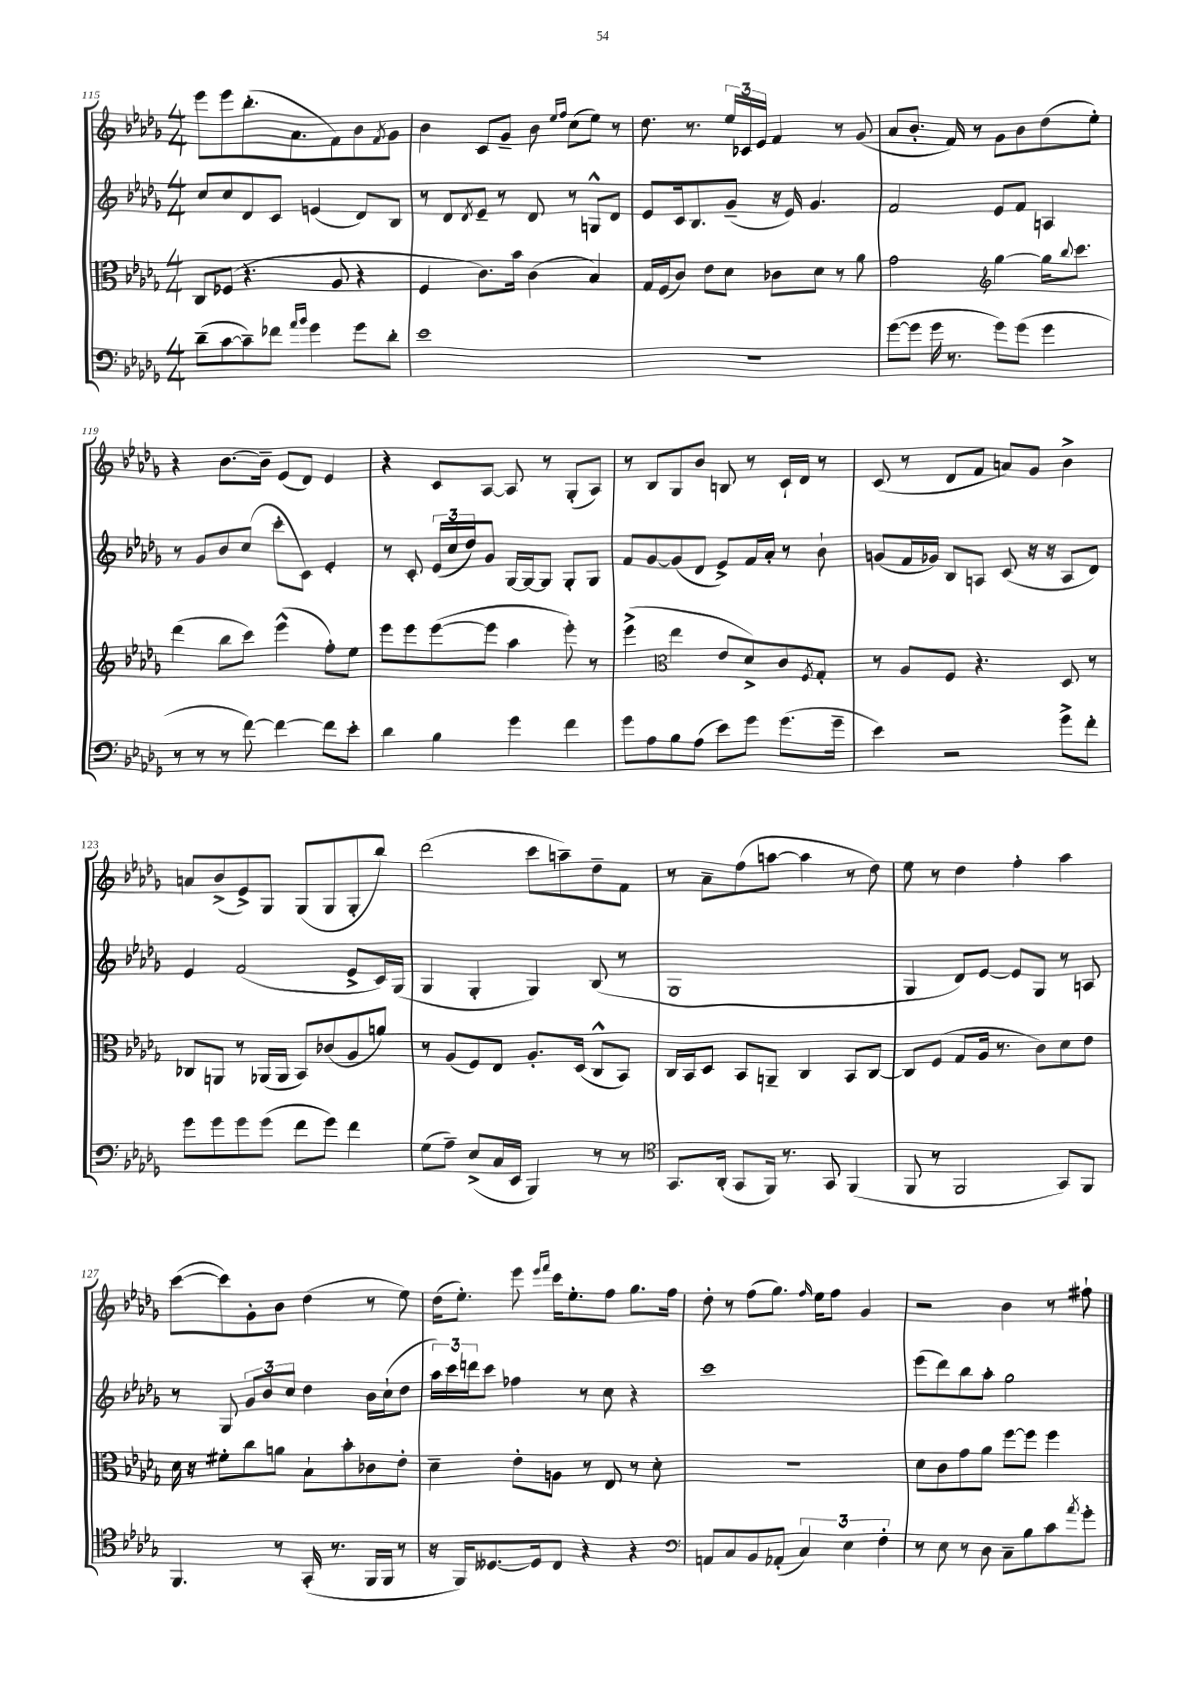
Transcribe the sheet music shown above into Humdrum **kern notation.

**kern	**kern	**kern	**kern
*staff4	*staff3	*staff2	*staff1
*clefF4	*clefC3	*clefG2	*clefG2
*k[b-e-a-d-g-]	*k[b-e-a-d-g-]	*k[b-e-a-d-g-]	*k[b-e-a-d-g-]
*M4/4	*M4/4	*M4/4	*M4/4
(8d-~\L	8C/L	8cc/L	8eee-\L
[8c\	(8F-/J	8cc/	8eee-\
8c~\])	4.r	8d-/	(8.bb-'\
8f-\J	.	8c/J	.
.	.	.	8.a-\
16qqa-/LL	.	.	.
16qqb-/JJ	.	.	.
4g-\	.	(4e/	.
.	8A-/	.	8f\)
8g-\L	4r	8d-/L)	8b-\
.	.	.	8qf/
8d-'\J	.	8B-/J	8g-\J
=	=	=	=
1e-	4F/	8r	4b-\
.	.	8d-/L	.
.	.	8qd-/	.
.	8.c\L)	8e-~/J	8c/L
.	.	8r	8g-~/J
.	16b-\Jk	.	.
.	(4c\	8d-/	8b-\
.	.	.	16qqee-/LL
.	.	.	16qqff/JJ
.	.	8r	(8cc\L
.	4B-/)	8G^^/L	8ee-\J)
.	.	8d-/J	8r
=	=	=	=
1r	16G-/LL	8e-/L	8.dd-\
.	(16F/J	.	.
.	8c/J)	16c/k	.
.	.	8.B-/	8.r
.	8e-\L	.	.
.	8d-\J	(8g-~/J	24ee-/LL
.	.	.	24c-/
.	.	.	24e-/JJ
.	8c-\L	16r	4f/
.	.	16e-/)	.
.	8d-\J	4.g-/	.
.	8r	.	8r
.	8a-\	.	(8g-/
=	=	=	=
([8g-\L	2g-\	2f/	8a-/L
8g-\]J	.	.	8.b-'/J
16g-\	.	.	.
8.r	.	.	16f/)
.	.	.	8r
*	*clefG2	*	*
8g-\L)	[4gg-\	8e-/L	8g-\L
(8g-\J	.	8f/J	8b-\
4g-\	16gg-\]LK	4A/	(8dd-\
.	8qqbb-/	.	.
.	8.ccc\J	.	.
.	.	.	8ee-'\J)
=	=	=	=
8r	(4ddd-\	8r	4r
8r	.	8g-/L	.
8r	8bb-\L	8b-/	[8.b-\L
[8f\)	8ccc\J)	(8cc/J	.
.	.	.	16b-~\]Jk
4f\_	(4eee-^^\	8ccc'\L	(8e-/L
.	.	8c\J)	8d-/J)
8f\]L	8ff'\L)	4e-'/	4e-/
8e-'\J	8ee-\J	.	.
=	=	=	=
4d-\	8eee-\L	8r	4r
.	8eee-\	8c'/	.
4B-\	([8eee-\	(24e-/LL	8c/L
.	.	24cc/	.
.	.	24dd-/J)	.
.	8eee-\]J	8g-/J	[8A-/J
4g-\	4aa-\	[16G-/LL	8A-/]
.	.	16G-/_J	.
.	.	8G-/]J	8r
4f\	8eee-'\)	8G-'/L	(8G-'/L
.	8r	8G-/J	8A-/J)
=	=	=	=
8g-\L	(4eee-^\	8f/L	8r
8A-\	.	[8g-/	8B-/L
*	*clefC3	*	*
8B-\	4ee-\	(8g-/]	8G-/
(8A-\J	.	8d-/J	8b-/J
8e-\L)	8e-/L	8e-^/L)	8B/
8g-\J	8d-^/)	16f/L	8r
.	.	16a-'/JJ	.
(8.g-\L	8c/	8r	16c`/LL
.	.	.	16d-/JJ
.	8qF/	.	.
.	8G-'/J	8b-`\	8r
16g-~\Jk	.	.	.
=	=	=	=
4e-\)	8r	(8g/L	(8c/
.	8A-/L	16f/L	8r
.	.	16g-/JJ)	.
2r	8F/J	8B-/L	8d-/L
.	4.r	8A/J	8f/J
.	.	(8c/	8a/L)
.	.	16r	8g-/J
.	.	16r	.
8g-^\L	8D-/	8A/L	4b-^\
8f'\J	8r	8d-/J)	.
=	=	=	=
8g-\L	8C-/L	4e-/	8a/L
8g-\	8AA/J	.	(8b-^/
8g-\	8r	(2f/	8e-^/)
(8g-\J	(16AA-/LL	.	8G-/J
.	16AA-/JJ	.	.
8f\L	8BB-/L)	.	(8G-/L
8g-\J)	(8c-/	.	8G-/
4f\	8A-/	8e-^/L	8G-'/
.	8a/J)	16c/L)	8bb-/J)
.	.	(16G-/JJ	.
=	=	=	=
(8G-\L	8r	4G-/	(2ddd-\
8A-~\J)	(8A-/L	.	.
(8E-^/L	8F/)	4G-'/	.
16C/L	8E-/J	.	.
16EE-/JJ	.	.	.
4BBB-/)	8.A-'/L	4G-/)	8ccc\L
.	.	.	8aa~\)
.	(16D-/Jk	.	.
8r	8C^^/L	(8B-/	8dd-~\
8r	8BB-/J)	8r	8f\J
=	=	=	=
*clefC4	*	*	*
8.GG-/L	16C/LL	1G-	8r
.	16BB-/J	.	.
.	8D-/J	.	8a-~\L
(16AA-'/Jk	.	.	.
8GG-/L	8BB-/L	.	(8ff\
16FF/Jk)	8AA~/J	.	[8aa\J
8.r	.	.	.
.	4C/	.	4aa\]
8GG-/	.	.	.
(4FF/	8BB-/L	.	8r
.	[8C/J	.	8dd-\)
=	=	=	=
8FF/	8C/]L	4G-/	8ee-\
8r	(8F/J	.	8r
2FF/	8G-/L	8d-/L)	4dd-\
.	16A-/Jk	[8e-/J	.
.	8.r	.	.
.	.	8e-/]L	4ff'\
.	8c\L)	8G-/J	.
8GG-/L)	8d-\	8r	4aa-\
8FF/J	8e-\J	8A/	.
=	=	=	=
4.FF/	16d-\	8r	([8ccc\L
.	16r	.	.
.	8f#'\L	8G-/	8ccc\])
.	8cc\	12g-/L	8g-'\
.	.	12b-/	.
8r	8a\J	.	8b-\J
.	.	12cc/J	.
(16GG-'/	8B-`\L	4dd-\	(4dd-\
8.r	.	.	.
.	8b-'\	.	.
16FF/LL	8c-\	16b-\LL	8r
16FF/JJ	.	(16cc`\J	.
8r	8e-'\J	8dd-\J	8ee-\)
=	=	=	=
16r	4d-~\	24aa-\LL)	(16dd-\LK
.	.	24ccc\	.
16FF/LK)	.	.	8.ee-'\J)
.	.	24ddd\J	.
[8.D--/	.	8ccc\J	.
.	8e-'\L	4ff-\	8eee-\
16D--/]k	.	.	.
.	.	.	16qqeee-/LL
.	.	.	16qqfff/JJ
8C/J	8A\J	.	16ccc\LK
.	.	.	8.ee-'\
4r	8r	8r	.
.	8E-/	8cc\	8ff\J
4r	8r	4r	8.gg-\L
.	8d-'\	.	.
.	.	.	16ff\Jk
=	=	=	=
*clefF4	*	*	*
8AA/L	1r	1ccc	8dd-'\
8C/	.	.	8r
8BB-/	.	.	(8ff\L
(8AA-'/J	.	.	8.gg-\J)
6C/)	.	.	.
.	.	.	16qqff/
.	.	.	16ee-\LK
.	.	.	8ff\J
6E-\	.	.	.
.	.	.	4g-/
6F'\	.	.	.
=	=	=	=
8r	8d-\L	(8eee-\L	2r
8E-\	8c\	8ddd-\)	.
8r	8g-\	8bb-\	.
8D-\	8a-\J	8aa-'\J	.
8C~\L	[8ff\L	2gg-\	4b-\
8B-\	8ff\]J	.	.
8c\	4ff\	.	8r
8qa-/	.	.	.
8g-'\J	.	.	8ff#`\
==	==	==	==
*-	*-	*-	*-
